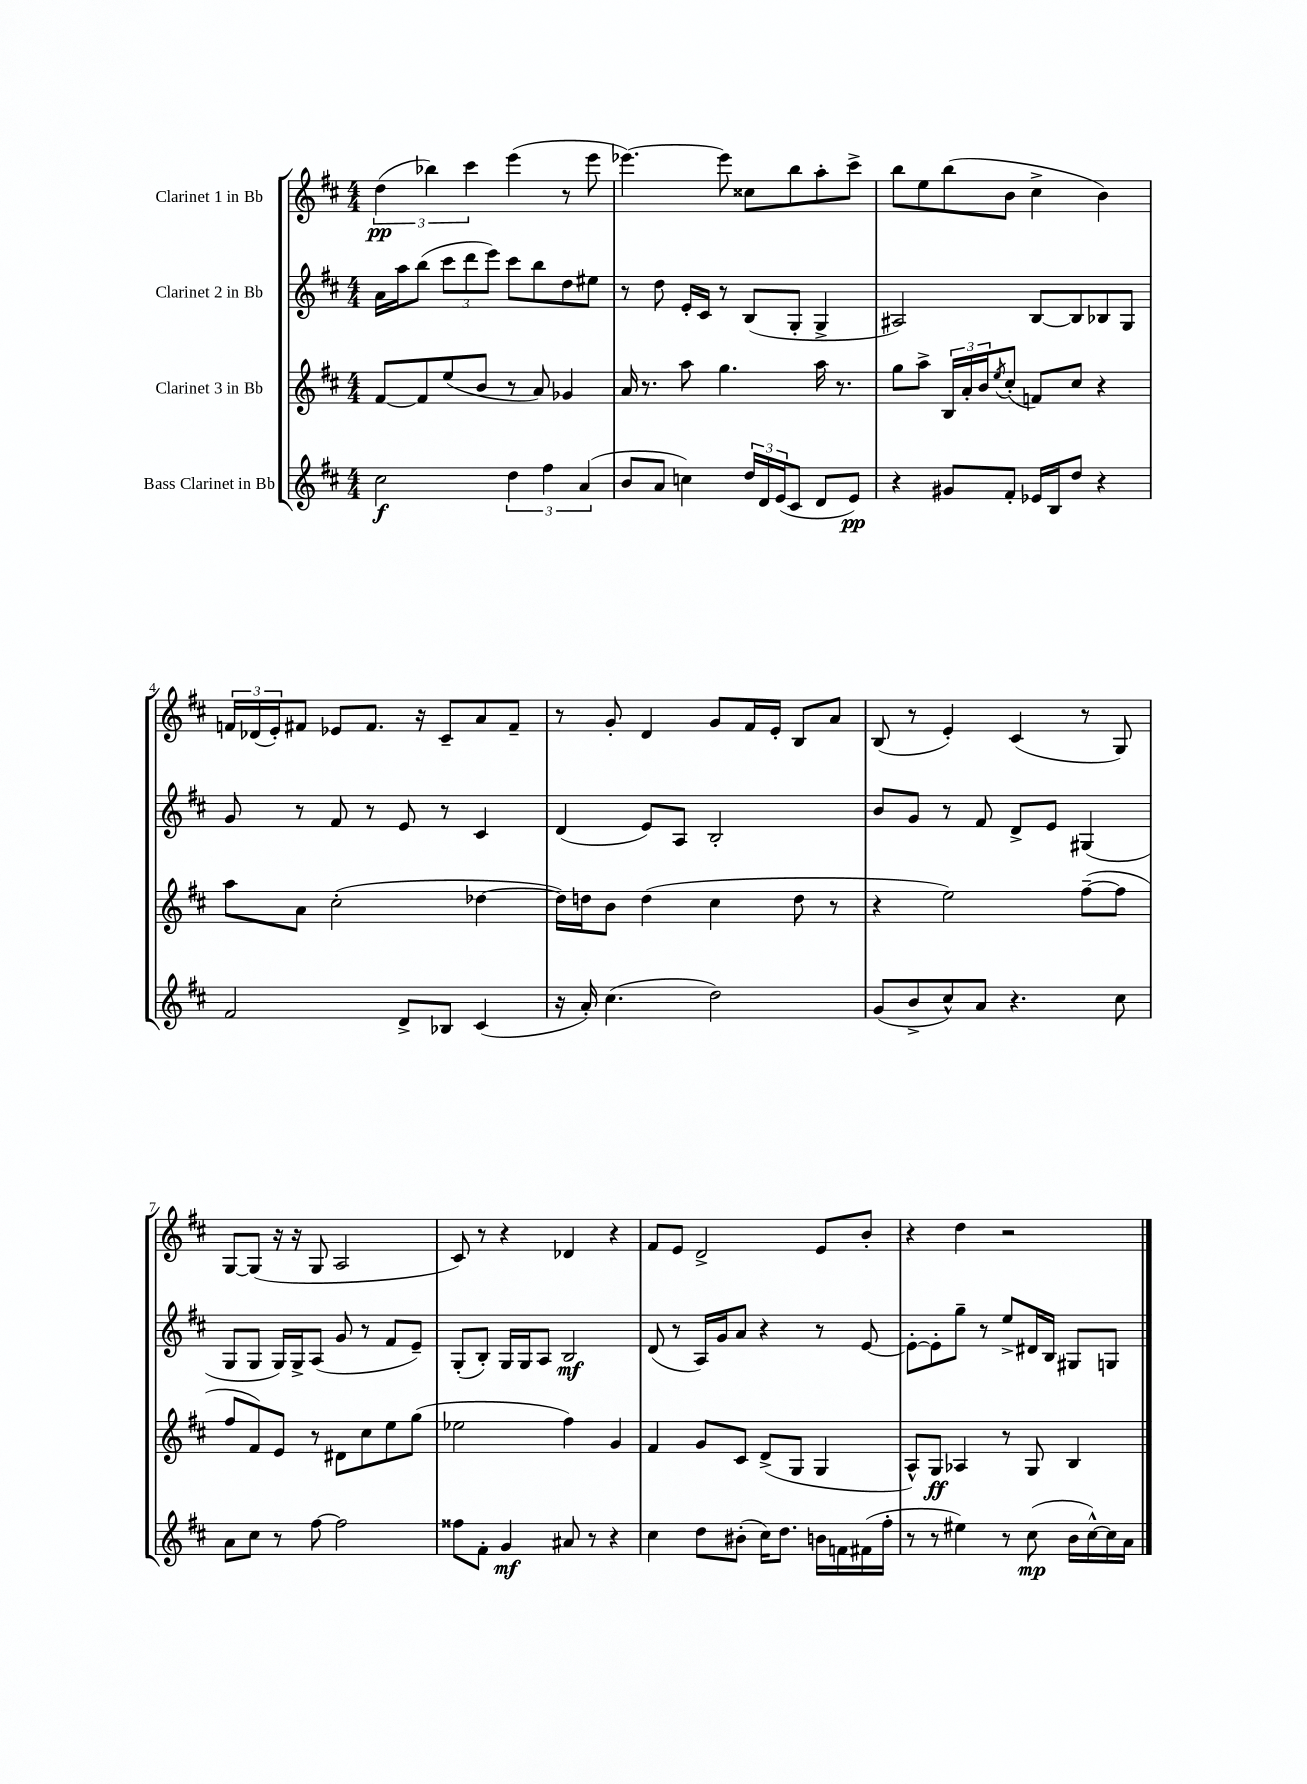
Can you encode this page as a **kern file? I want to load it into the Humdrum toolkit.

**kern	**dynam	**kern	**dynam	**kern	**dynam	**kern	**dynam
*part4	*part4	*part3	*part3	*part2	*part2	*part1	*part1
*staff4	*staff4	*staff3	*staff3	*staff2	*staff2	*staff1	*staff1
*I"Bass Clarinet in Bb	*	*I"Clarinet 3 in Bb	*	*I"Clarinet 2 in Bb	*	*I"Clarinet 1 in Bb	*
*clefG2	*	*clefG2	*	*clefG2	*	*clefG2	*
*k[f#c#]	*	*k[f#c#]	*	*k[f#c#]	*	*k[f#c#]	*
*M4/4	*	*M4/4	*	*M4/4	*	*M4/4	*
=1	=1	=1	=1	=1	=1	=1	=1
2cc#\	f	[8f#/L	.	16a\LL	.	(6dd\	pp
.	.	.	.	16aa\J	.	.	.
.	.	8f#/]	.	(8bb\J	.	.	.
.	.	.	.	.	.	6bb-X\)	.
.	.	(8ee/	.	12ccc#\L	.	.	.
.	.	.	.	12ddd\	.	6ccc#\	.
.	.	8b/J	.	.	.	.	.
.	.	.	.	12eee\J)	.	.	.
6dd\	.	8r	.	8ccc#\L	.	(4eee\	.
.	.	8a/)	.	8bb\	.	.	.
6ff#\	.	.	.	.	.	.	.
.	.	4g-X/	.	8dd\	.	8r	.
(6a/	.	.	.	.	.	.	.
.	.	.	.	8ee#X\J	.	8eee\	.
=2	=2	=2	=2	=2	=2	=2	=2
8b/L	.	16a/	.	8r	.	[4.eee-X\)	.
.	.	8.r	.	.	.	.	.
8a/J	.	.	.	8dd\	.	.	.
4ccn\)	.	8aa\	.	16e'/LL	.	.	.
.	.	.	.	16c#/JJ	.	.	.
.	.	4.gg\	.	8r	.	8eee-\]	.
24dd/LL	.	.	.	(8B/L	.	8cc##X\L	.
24d/	.	.	.	.	.	.	.
(24e/J	.	.	.	.	.	.	.
8c#/J	.	.	.	8G'/J	.	8bb\	.
8d/L	.	16aa\	.	4G^/	.	8aa'\	.
.	.	8.r	.	.	.	.	.
8e/J)	pp	.	.	.	.	8ccc#^\J	.
=3	=3	=3	=3	=3	=3	=3	=3
4r	.	8gg\L	.	2A#X/)	.	8bb\L	.
.	.	8aa^\J	.	.	.	8ee\	.
8g#X/L	.	24B/LL	.	.	.	(8bb\	.
.	.	24a'/	.	.	.	.	.
.	.	24b/J	.	.	.	.	.
.	.	8qee/	.	.	.	.	.
8f#'/J	.	(8cc#'/J	.	.	.	8b\J	.
16e-X/LL	.	8fn/L)	.	[8B/L	.	4cc#^\	.
16B/J	.	.	.	.	.	.	.
8dd/J	.	8cc#/J	.	8B/]	.	.	.
4r	.	4r	.	8B-X/	.	4b\)	.
.	.	.	.	8G/J	.	.	.
!!LO:LB:g=z
=4	=4	=4	=4	=4	=4	=4	=4
2f#/	.	8aa\L	.	8g/	.	24fn/LL	.
.	.	.	.	.	.	(24d-X/	.
.	.	.	.	.	.	24e'/J)	.
.	.	8a\J	.	8r	.	8f#X/J	.
.	.	(2cc#'\	.	8f#/	.	8e-X/L	.
.	.	.	.	8r	.	8.f#/J	.
8d^/L	.	.	.	8e/	.	.	.
.	.	.	.	.	.	16r	.
8B-X/J	.	.	.	8r	.	8c#~/L	.
(4c#/	.	[4dd-X\	.	4c#/	.	8a/	.
.	.	.	.	.	.	8f#~/J	.
=5	=5	=5	=5	=5	=5	=5	=5
16r	.	16dd-\LL])	.	(4d/	.	8r	.
16a'/)	.	16ddn\J	.	.	.	.	.
(4.cc#\	.	8b\J	.	.	.	8g'/	.
.	.	(4dd\	.	8e/L)	.	4d/	.
.	.	.	.	8A/J	.	.	.
2dd\)	.	4cc#\	.	2B'/	.	8g/L	.
.	.	.	.	.	.	16f#/L	.
.	.	.	.	.	.	16e'/JJ	.
.	.	8dd\	.	.	.	8B/L	.
.	.	8r	.	.	.	8a/J	.
=6	=6	=6	=6	=6	=6	=6	=6
(8g/L	.	4r	.	8b/L	.	(8B/	.
8b^/	.	.	.	8g/J	.	8r	.
8cc#^^/)	.	2ee\)	.	8r	.	4e'/)	.
8a/J	.	.	.	8f#/	.	.	.
4.r	.	.	.	8d^/L	.	(4c#/	.
.	.	.	.	8e/J	.	.	.
.	.	([8ff#~\L	.	(4G#X/	.	8r	.
8cc#\	.	8ff#\J]	.	.	.	8G/)	.
!!LO:LB:g=z
=7	=7	=7	=7	=7	=7	=7	=7
8a\L	.	8ff#/L	.	8G/L	.	[8G/L	.
8cc#\J	.	8f#/)	.	8G/J	.	(8G/J]	.
8r	.	8e/J	.	16G/LL)	.	16r	.
.	.	.	.	16G^/J	.	16r	.
[8ff#\	.	8r	.	(8A/J	.	8G/	.
2ff#\]	.	8d#X\L	.	8g/	.	2A/	.
.	.	8cc#\	.	8r	.	.	.
.	.	8ee\	.	8f#/L	.	.	.
.	.	(8gg\J	.	8e~/J)	.	.	.
=8	=8	=8	=8	=8	=8	=8	=8
8ff##X\L	.	2ee-X\	.	(8G'/L	.	8c#/)	.
8f#'\J	.	.	.	8B'/J)	.	8r	.
4g/	mf	.	.	16G/LL	.	4r	.
.	.	.	.	16G/J	.	.	.
.	.	.	.	8A/J	.	.	.
8a#X/	.	4ff#\)	.	2B/	mf	4d-X/	.
8r	.	.	.	.	.	.	.
4r	.	4g/	.	.	.	4r	.
=9	=9	=9	=9	=9	=9	=9	=9
4cc#\	.	4f#/	.	(8d/	.	8f#/L	.
.	.	.	.	8r	.	8e/J	.
8dd\L	.	8g/L	.	16A/LL)	.	2d^/	.
.	.	.	.	16g/J	.	.	.
(8b#X'\J	.	8c#/J	.	8a/J	.	.	.
16cc#\KL)	.	(8d^/L	.	4r	.	.	.
8.dd\J	.	.	.	.	.	.	.
.	.	8G/J	.	.	.	.	.
16bn\LL	.	4G/	.	8r	.	8e/L	.
16fn\	.	.	.	.	.	.	.
(16f#X\	.	.	.	[8e/	.	8b'/J	.
16ff#'\JJ	.	.	.	.	.	.	.
=10	=10	=10	=10	=10	=10	=10	=10
8r	.	8A^^/L)	.	8e'\L_	.	4r	.
8r	.	8G/J	ff	8e'\]	.	.	.
4ee#X\)	.	4A-X/	.	8gg~\J	.	4dd\	.
.	.	.	.	8r	.	.	.
8r	.	8r	.	8ee^/L	.	2r	.
(8cc#\	mp	8G/	.	16d#X/L	.	.	.
.	.	.	.	16B/JJ	.	.	.
16b\LL	.	4B/	.	8G#X/L	.	.	.
[16cc#^^\)	.	.	.	.	.	.	.
16cc#\]	.	.	.	8Gn/J	.	.	.
16a\JJ	.	.	.	.	.	.	.
==	==	==	==	==	==	==	==
*-	*-	*-	*-	*-	*-	*-	*-
